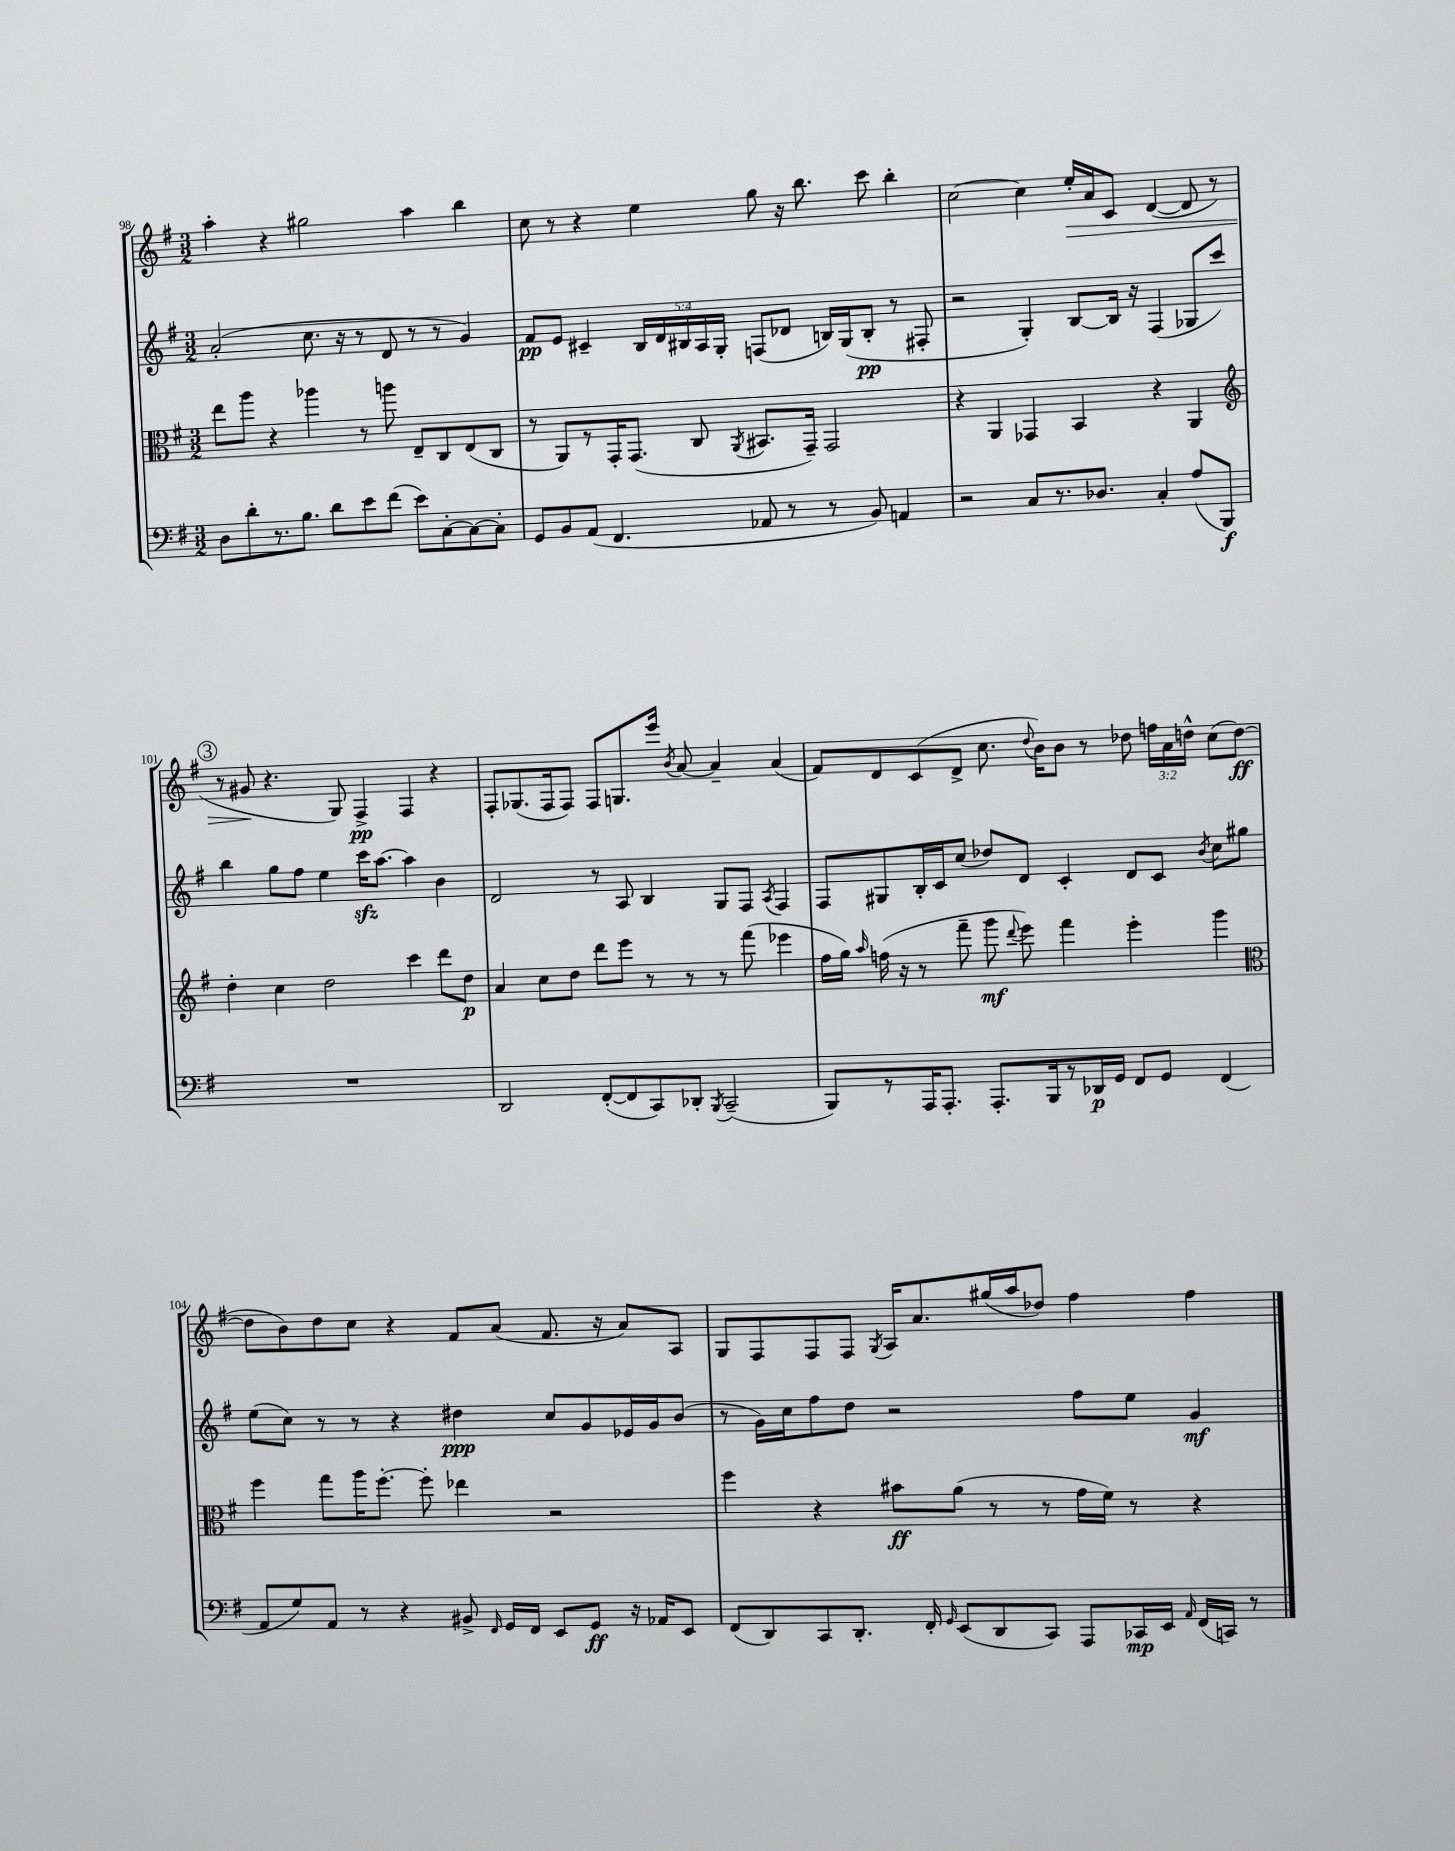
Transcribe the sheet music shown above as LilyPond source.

<<
\new StaffGroup <<
\new Staff = "s0" {
    \clef treble \key g \major \numericTimeSignature \time 3/2 \override Staff.TupletNumber.text = #tuplet-number::calc-fraction-text
    \autoBeamOff a''4-. r4 gis''2 a''4 b''4 |
    c''8 r8 r4 e''4 g''8 r16 b''8. c'''8 b''4-. |
    c''2~ c''4 e''16[-.\> a'16 c'8] d'4~( d'8 r8 |
    \mark \markup { \circle "3" } r8 gis'8\! r4. g8) fis4->\pp fis4 r4 |
    fis8[-. ges8.( fis16 fis8]) fis8[ g8. e'''16] \acciaccatura { b'8 } a'8~ a'4-- a'4( |
    fis'8[) d'8 c'8( d'8]-> c''8. \appoggiatura { d''8 } b'16[) b'8] r8 des''8 \tuplet 3/2 { f''16[ a'16 d''16]-^ } c''8[( d''8]~\ff |
    d''8[ b'8) d''8 c''8] r4 fis'8[ a'8]( fis'8. r16 a'8[) a8] |
    g8[ fis8 fis8 fis8] \acciaccatura { g8 } a16[ a'8. gis''16( a''16 des''8]) fis''4 fis''4 \bar "|." |
}
\new Staff = "s1" {
    \clef treble \key g \major \numericTimeSignature \time 3/2 \override Staff.TupletNumber.text = #tuplet-number::calc-fraction-text
    \autoBeamOff a'2-.( c''8. r16 r8 d'8 r8 r8 g'4) |
    fis'8[\pp e'8] cis'4-- \tuplet 5/4 { b16[ d'16 bis16 a16 g16]-. } f8[( des'8] b16[) g16( b8]-.\pp r8 fis8-. |
    r2 g4-.) b8[~ b16] r16 fis4( ges8[ c'''8]) |
    \mark \markup { \circle "3" } b''4 g''8[ fis''8] e''4 c'''16[\sfz a''8.]~ a''4 b'4 |
    d'2 r8 a8 b4 g8[ fis8] \acciaccatura { a8 } fis4 |
    fis8[ gis8 b16-. c'16 c''8]( des''8[) d'8] c'4-. d'8[ c'8] \acciaccatura { b'8 } c''8[ gis''8] |
    e''8[( c''8]) r8 r8 r4 dis''4\ppp c''8[ g'8 ees'16 g'16 b'8]( |
    r8 g'16[) c''16 fis''8 d''8] r2 fis''8[ e''8] g'4\mf \bar "|." |
}
\new Staff = "s2" {
    \clef alto \key g \major \numericTimeSignature \time 3/2
    \autoBeamOff e''8[ a''8] r4 aes''4 r8 a''8 e8[-- c8 e8( c8] |
    r8 a,8[) r8 g,16-. g,8.]( c8 \acciaccatura { a,8 } bis,8.[ g,16]--) g,2 |
    r4 a,4 ges,4 b,4 r4 a,4 |
    \mark \markup { \circle "3" } \clef treble d''4-. c''4 d''2 c'''4 d'''8[ d''8]\p |
    a'4 c''8[ d''8] d'''8[ e'''8] r8 r8 r8 fis'''8( ees'''4 |
    fis''16[ g''16]) \grace { a''16 } f''16( r16 r8 fis'''8-- g'''8\mf \appoggiatura { d'''8 } e'''8) fis'''4 e'''4-. g'''4 |
    \clef alto fis''4 g''8[ a''16 fis''8.]~-. fis''8-. ees''4 r2 |
    fis''4 r4 bis'8[\ff a'8]( r8 r8 g'16[ fis'16]) r8 r4 \bar "|." |
}
\new Staff = "s3" {
    \clef bass \key g \major \numericTimeSignature \time 3/2
    \autoBeamOff d8[ d'8-. r8. b8.] d'8[ e'8 fis'8]( e'8[) c8~-. c8~ c8]-. |
    g,8[ b,8 a,8]( fis,4. aes,8 r8 r8 b,8) a,4 |
    r2 c8[ r8. des8.] c4-. a8[( b,,8]\f) |
    \mark \markup { \circle "3" } R1. |
    d,2 fis,8[~-.( fis,8 c,8) des,8]-. \acciaccatura { b,,8 } c,2--( |
    b,,8[) r8 a,,16 a,,8.]-. a,,8.[-. b,,16 r8 des,16\p g,16] fis,8[ g,8] fis,4( |
    a,8[ g8) a,8] r8 r4 bis,8-> \grace { fis,16 } g,16[ fis,16] e,8[ g,8]\ff r16 aes,16[ e,8] |
    fis,8[( d,8) c,8 d,8.]-. fis,16-. \grace { g,16 } e,8[( d,8 c,8]) a,,8[ ces,16\mp e,16] \grace { a,16 } fis,16[( c,16]) r8 \bar "|." |
}
>>
>>
\layout { \context { \Score currentBarNumber = #98 } }
